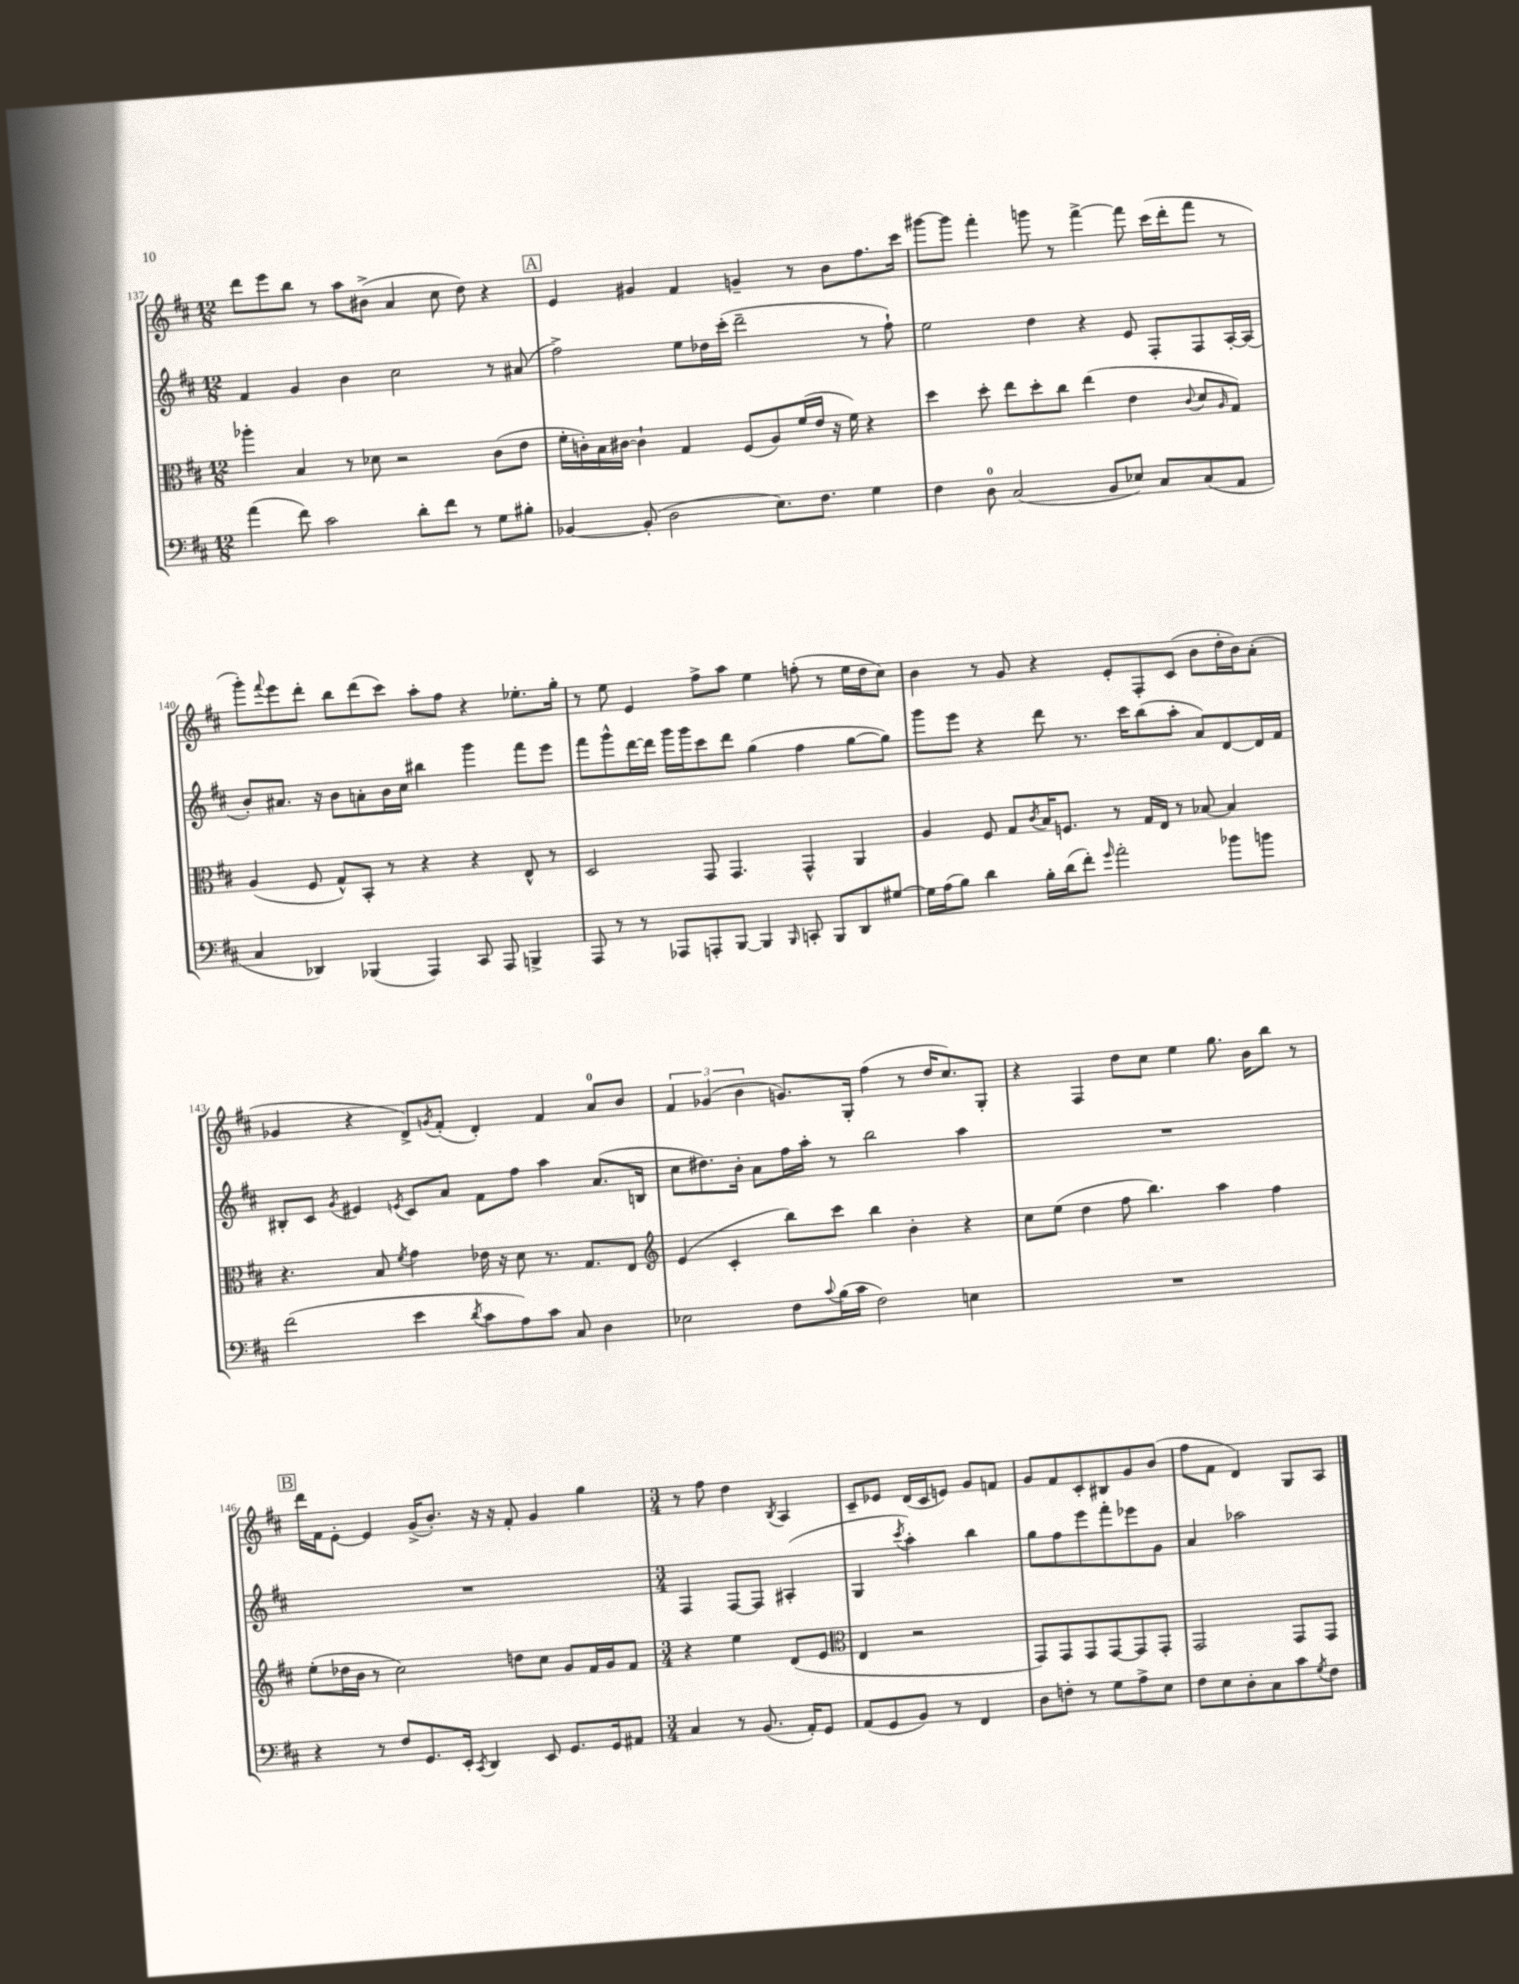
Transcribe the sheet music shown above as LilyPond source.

<<
\new StaffGroup <<
\new Staff = "s0" {
    \clef treble \key d \major \numericTimeSignature \time 12/8
    d'''8 e'''8 b''8 r8 a''8 bis'8->( a'4 cis''8 d''8) r4 |
    \mark \markup { \box "A" } e'4 gis'4 fis'4 g'4-- r8 b'8 fis''8. cis'''16 |
    gis'''8~ gis'''8 fis'''4-. g'''8 r8 fis'''4~-> fis'''8 cis'''16( d'''16-. fis'''8 r8 |
    g'''8-.) \appoggiatura { fis'''8 } e'''8 d'''8-. b''8 d'''8( cis'''8) a''8-. fis''8 r4 ees''8.-. g''16-. |
    r8 e''8 e'4 fis''8-> a''8 e''4 f''8-.( r8 e''16 d''16 cis''8) |
    b'4 r8 g'8 r4 e'8-. fis8-. cis'8( b'8 d''16-. b'16) a'8-.( |
    ges'4 r4 d'8->) \acciaccatura { g'8 } fis'8-.( d'4-.) fis'4 a'8-0 b'8 |
    \tuplet 3/2 { fis'4 ges'4( b'4 } g'8.) g16-. fis''4( r8 d''16 cis''8.) g8-. |
    r4 fis4 d''8 cis''8 e''4 g''8. b'16 b''8 r8 |
    \mark \markup { \box "B" } d'''16 fis'16 e'8~-. e'4 g'16->( b'8.-.) r16 r16 fis'8-. g'4 g''4 |
    \numericTimeSignature \time 3/4 r8 fis''8 d''4 \acciaccatura { b8 } a4 |
    cis'8-- ees'8 d'16( cis'16 e'8) g'8 f'8 |
    g'8 fis'8 cis'8-. bis8 g'8 b'8( |
    fis''8 fis'8 d'4) g8 a8 \bar "|." |
}
\new Staff = "s1" {
    \clef treble \key d \major \numericTimeSignature \time 12/8
    fis'4 g'4 b'4 cis''2 r8 ais'8( |
    \mark \markup { \box "A" } fis''2->) e''8 des''16 cis'''16-.( d'''2-- r8 fis''8-!) |
    e''2 d''4 r4 e'8 fis8-. fis8 a16~-. a16( |
    b'8-.) ais'8. r16 b'8 a'8-. b'16 cis''16 bis''4 g'''4 fis'''8 e'''8 |
    fis'''8 g'''8-^ d'''16~ d'''16 g'''16 g'''16 cis'''8 d'''8 g''4( fis''4 g''8~ g''8) |
    g'''8 e'''8 r4 d'''8 r8. cis'''16 b''8( a''8-. a'8) d'8~ d'16 fis'16 |
    bis8-. cis'8 \acciaccatura { g'8 } eis'4 \acciaccatura { e'8 } cis'8 a'8 fis'8 fis''8 a''4 a'8.( b16 |
    cis''8 dis''8.) b'16-. a'8 fis''16 a''16-. r8 b''2 a''4 |
    R1. |
    \mark \markup { \box "B" } R1. |
    \numericTimeSignature \time 3/4 fis4 fis8~ fis8 ais4-.( |
    g4 \acciaccatura { cis'''8 } a''4-.) b''4 |
    g''8 fis''8 e'''8 fis'''8-. ees'''8 g'8 |
    a'4 aes''2 \bar "|." |
}
\new Staff = "s2" {
    \clef alto \key d \major \numericTimeSignature \time 12/8
    aes''4-. b4 r8 des'8 r2 cis'8( e'8 |
    \mark \markup { \box "A" } fis'16-. c'16-.) b16 cis'16~ cis'4-! g4 fis8( a8) fis'16( e'16 r16 fis'16) r4 |
    d''4 d''8-. e''8 d''8-. cis''8 e''4( e'4 \appoggiatura { cis'8 } d'8 \grace { a16 } g8) |
    a4( fis8 g8-^) b,8-. r8 r4 r4 e8-^ r8 |
    d2 g,8 g,4. g,4-^ a,4 |
    a4 fis8 g8 \acciaccatura { cis'8 } b16 f8. r8 g16 e16 r8 bes8~ bes4 |
    r4. b8 \acciaccatura { fis'8 } g'4 ees'16 r16 d'8 r8. g8. e8 |
    \clef treble e'4( cis'4-. b''8) cis'''8 b''4 b'4-. r4 |
    cis''8 e''8( d''4 fis''8 b''4.) a''4 fis''4 |
    \mark \markup { \box "B" } e''8-.( des''16 b'16 r8 cis''2) d''8 cis''8 g'8 fis'16 g'16 fis'8 |
    \numericTimeSignature \time 3/4 r4 e''4 d'8( e'8 |
    \clef alto e4 r2 |
    g,8) g,8 g,8 g,8~ g,8 g,8-. |
    g,2 g,8 g,8 \bar "|." |
}
\new Staff = "s3" {
    \clef bass \key d \major \numericTimeSignature \time 12/8
    a'4( fis'8) cis'2 d'8-. fis'8 r8 g8 bis8-. |
    \mark \markup { \box "A" } bes,4~ bes,8-.( d2 e8.) fis8. g4 |
    fis4 d8-0 cis2( b,8 ees8) cis8 cis8( a,8 |
    cis4 des,4) bes,,4( a,,4) cis,8 a,,8 b,,4-> |
    a,,8 r8 r8 aes,,8 a,,8-. b,,8~ b,,4 \grace { b,,16 } c,8-. b,,8 d,8 gis8~ |
    gis16 a16( b8) d'4 b16-. d'16( fis'8-.) \grace { g'16 } a'2-. bes'8 b'8 |
    fis'2( e'4 \acciaccatura { d'8 } cis'8 a8) cis'8 cis8 d4 |
    ees2 fis8 \appoggiatura { cis'8 } b16( cis'16 fis2) e4 |
    R1. |
    \mark \markup { \box "B" } r4 r8 fis8 g,8. e,16-. \acciaccatura { cis,8 } d,4 e,8 g,8. g,16 ais,8 |
    \numericTimeSignature \time 3/4 cis4 r8 b,8.( a,16-.) g,8 |
    a,8( g,8 b,8) r8 fis,4 |
    d8 f8-. r8 g8 a8-> e8 |
    fis8 e8 d8-. cis8 cis'8 \acciaccatura { g8 } fis8 \bar "|." |
}
>>
>>
\layout { \context { \Score currentBarNumber = #137 } }
